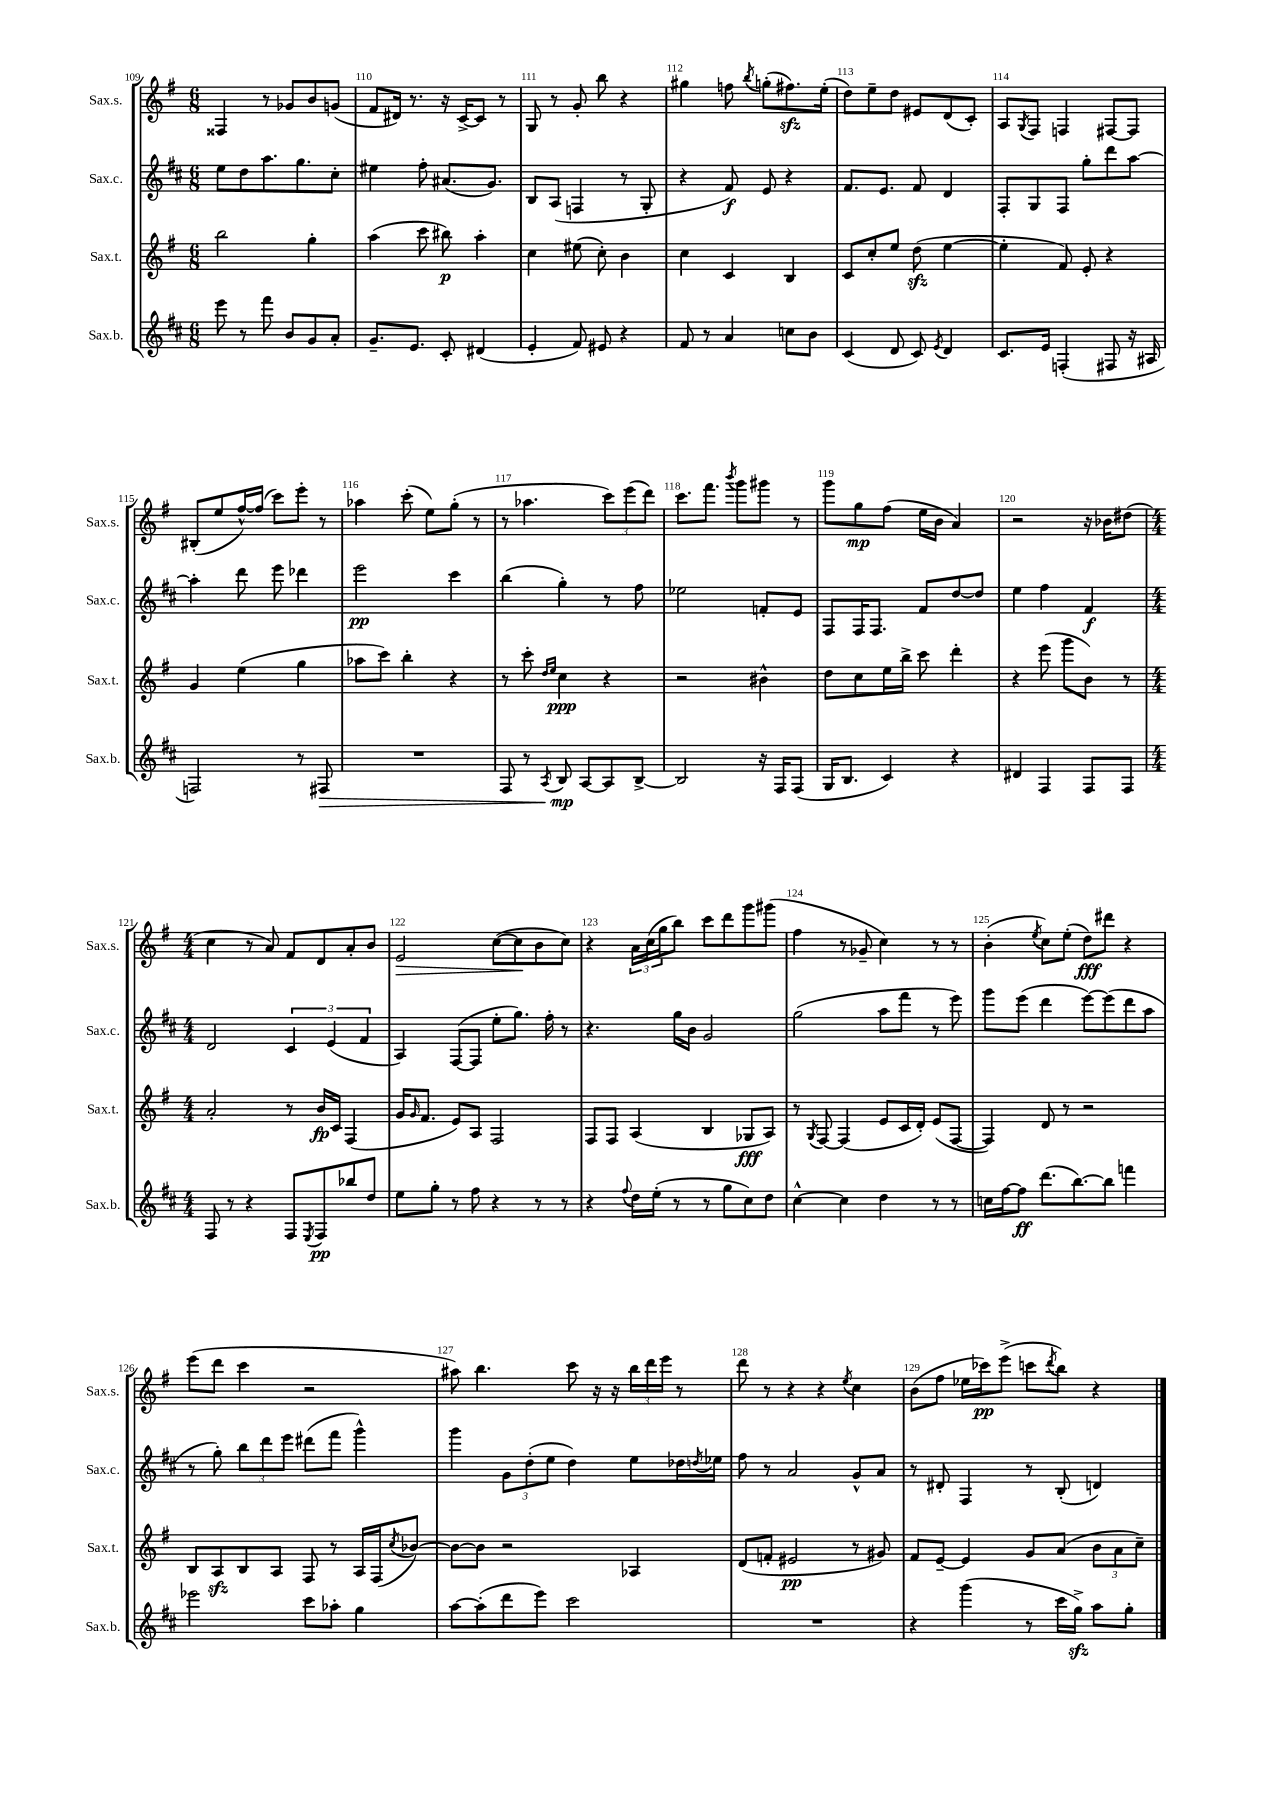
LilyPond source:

<<
\new StaffGroup <<
\new Staff = "s0" \with { instrumentName = "Sax.s." shortInstrumentName = "Sax.s." } {
    \clef treble \key g \major \numericTimeSignature \time 6/8
    fisis4 r8 ges'8 b'8 g'8( |
    fis'8 dis'16) r8. r16 c'16~-> c'8 r8 |
    g8 r8 g'8-. b''8 r4 |
    gis''4 f''8 \acciaccatura { b''8 } g''8-.( fis''8.\sfz) e''16-.( |
    d''8) e''8-- d''8 eis'8 d'8( c'8-.) |
    a8 \acciaccatura { g8 } fis8 f4 fis8~ fis8 |
    bis8-.( e''8 fis''16~-^) fis''16( c'''8) e'''8-. r8 |
    aes''4 c'''8-.( e''8) g''8-.( r8 |
    r8 aes''4. \tuplet 3/2 { c'''8) e'''8( d'''8) } |
    c'''8. fis'''8. \acciaccatura { b'''8 } g'''8 gis'''8 r8 |
    g'''8 g''8\mp fis''8( e''16 b'16 a'4) |
    r2 r16 bes'16 dis''8( |
    \numericTimeSignature \time 4/4 c''4 r8 a'8) fis'8 d'8 a'8-. b'8 |
    e'2\> c''8~( c''8\! b'8 c''8) |
    r4 \tuplet 3/2 { a'16 c''16( g''16 } b''8) c'''8 d'''8 g'''8 gis'''8( |
    fis''4 r8 ges'8-- c''4) r8 r8 |
    b'4-.( \acciaccatura { e''8 } c''8) e''8-.( d''8\fff) dis'''8 r4 |
    e'''8( d'''8 c'''4 r2 |
    ais''8) b''4. c'''8 r16 r16 \tuplet 3/2 { b''16 d'''16 e'''16 } r8 |
    d'''8 r8 r4 r4 \acciaccatura { e''8 } c''4 |
    b'8( fis''8 ees''16 ces'''16\pp) e'''8->( c'''8 \acciaccatura { d'''8 } b''8) r4 \bar "|." |
}
\new Staff = "s1" \with { instrumentName = "Sax.c." shortInstrumentName = "Sax.c." } {
    \clef treble \key d \major \numericTimeSignature \time 6/8
    e''8 d''8 a''8. g''8. cis''8-. |
    eis''4 fis''8-. ais'8.( g'8.) |
    b8 a8( f4 r8 g8-. |
    r4 fis'8\f) e'8 r4 |
    fis'8. e'8. fis'8 d'4 |
    fis8-. g8 fis8 g''8-. d'''8 a''8~ |
    a''4-. d'''8 e'''8 des'''4 |
    e'''2\pp cis'''4 |
    b''4( g''4-.) r8 fis''8 |
    ees''2 f'8-. e'8 |
    fis8 fis16 fis8. fis'8 d''8~ d''8 |
    e''4 fis''4 fis'4\f |
    \numericTimeSignature \time 4/4 d'2 \tuplet 3/2 { cis'4 e'4( fis'4 } |
    a4) fis8~( fis8 e''8-. g''8.) fis''16-. r8 |
    r4. g''16 b'16 g'2 |
    g''2( a''8 fis'''8 r8 e'''8) |
    g'''8 e'''8( d'''4 e'''8~) e'''8( d'''8 a''8 |
    r8 g''8-.) \tuplet 3/2 { b''8 d'''8 e'''8 } dis'''8( fis'''8 g'''4-^) |
    g'''4 \tuplet 3/2 { g'8 d''8-.( e''8 } d''4) e''8 des''16 \acciaccatura { d''8 } ees''16 |
    fis''8 r8 a'2 g'8-^ a'8 |
    r8 dis'8-. fis4 r8 b8-.( d'4) \bar "|." |
}
\new Staff = "s2" \with { instrumentName = "Sax.t." shortInstrumentName = "Sax.t." } {
    \clef treble \key g \major \numericTimeSignature \time 6/8
    b''2 g''4-. |
    a''4( c'''8 bis''8\p) a''4-. |
    c''4 eis''8( c''8-.) b'4 |
    c''4 c'4 b4 |
    c'8 c''8-. e''8 d''8\sfz( e''4~ |
    e''4-. fis'8) e'8-. r4 |
    g'4 e''4( g''4 |
    aes''8 c'''8) b''4-. r4 |
    r8 c'''8-. \grace { d''16 e''16 } c''4\ppp r4 |
    r2 bis'4-^ |
    d''8 c''8 e''16 b''16-> c'''8 d'''4-. |
    r4 e'''8( g'''8 b'8) r8 |
    \numericTimeSignature \time 4/4 a'2-. r8 b'16\fp c'16 fis4( |
    g'16 \grace { g'16 } fis'8. e'8) a8 fis2 |
    fis8 fis8 a4( b4 ges8\fff a8) |
    r8 \acciaccatura { g8 } fis8~ fis4( e'8 c'16 d'16-.) e'8( fis8~ |
    fis4) d'8 r8 r2 |
    b8 a8\sfz b8 a8 fis8 r8 a16 fis16( \acciaccatura { c''8 } bes'8~) |
    bes'8~ bes'8 r2 aes4 |
    d'8( f'8-. eis'2\pp r8 gis'8) |
    fis'8 e'8~-- e'4 g'8 a'8( \tuplet 3/2 { b'8 a'8 c''8--) } \bar "|." |
}
\new Staff = "s3" \with { instrumentName = "Sax.b." shortInstrumentName = "Sax.b." } {
    \clef treble \key d \major \numericTimeSignature \time 6/8
    e'''8 r8 fis'''8 b'8 g'8 a'8-. |
    g'8.-- e'8. cis'8-. dis'4( |
    e'4-. fis'8) eis'8 r4 |
    fis'8 r8 a'4 c''8 b'8 |
    cis'4( d'8 cis'8) \acciaccatura { e'8 } d'4 |
    cis'8. e'16 f4-.( fis8 r16 ais16 |
    f2) r8 fis8\> |
    R2. |
    fis8 r8 \acciaccatura { a8 } b8\mp\! a8~ a8 b8~-> |
    b2 r16 fis16 fis8( |
    g16 b8. cis'4) r4 |
    dis'4 fis4 fis8 fis8 |
    \numericTimeSignature \time 4/4 fis8 r8 r4 fis8 \acciaccatura { e8 } fis8\pp bes''8 d''8 |
    e''8 g''8-. r8 fis''8 r4 r8 r8 |
    r4 \appoggiatura { fis''8 } d''16 e''16-.( r8 r8 g''8 cis''8) d''8 |
    cis''4~-^ cis''4 d''4 r8 r8 |
    c''16 fis''16~ fis''8\ff d'''8.( b''8.~) b''8 f'''4 |
    ees'''2 cis'''8 aes''8-. g''4 |
    a''8~ a''8-.( d'''8 e'''8) cis'''2 |
    R1 |
    r4 g'''4( r8 cis'''16 g''16->\sfz) a''8 g''8-. \bar "|." |
}
>>
>>
\layout { \context { \Score currentBarNumber = #109 \override BarNumber.break-visibility = ##(#f #t #t) barNumberVisibility = #all-bar-numbers-visible } }
